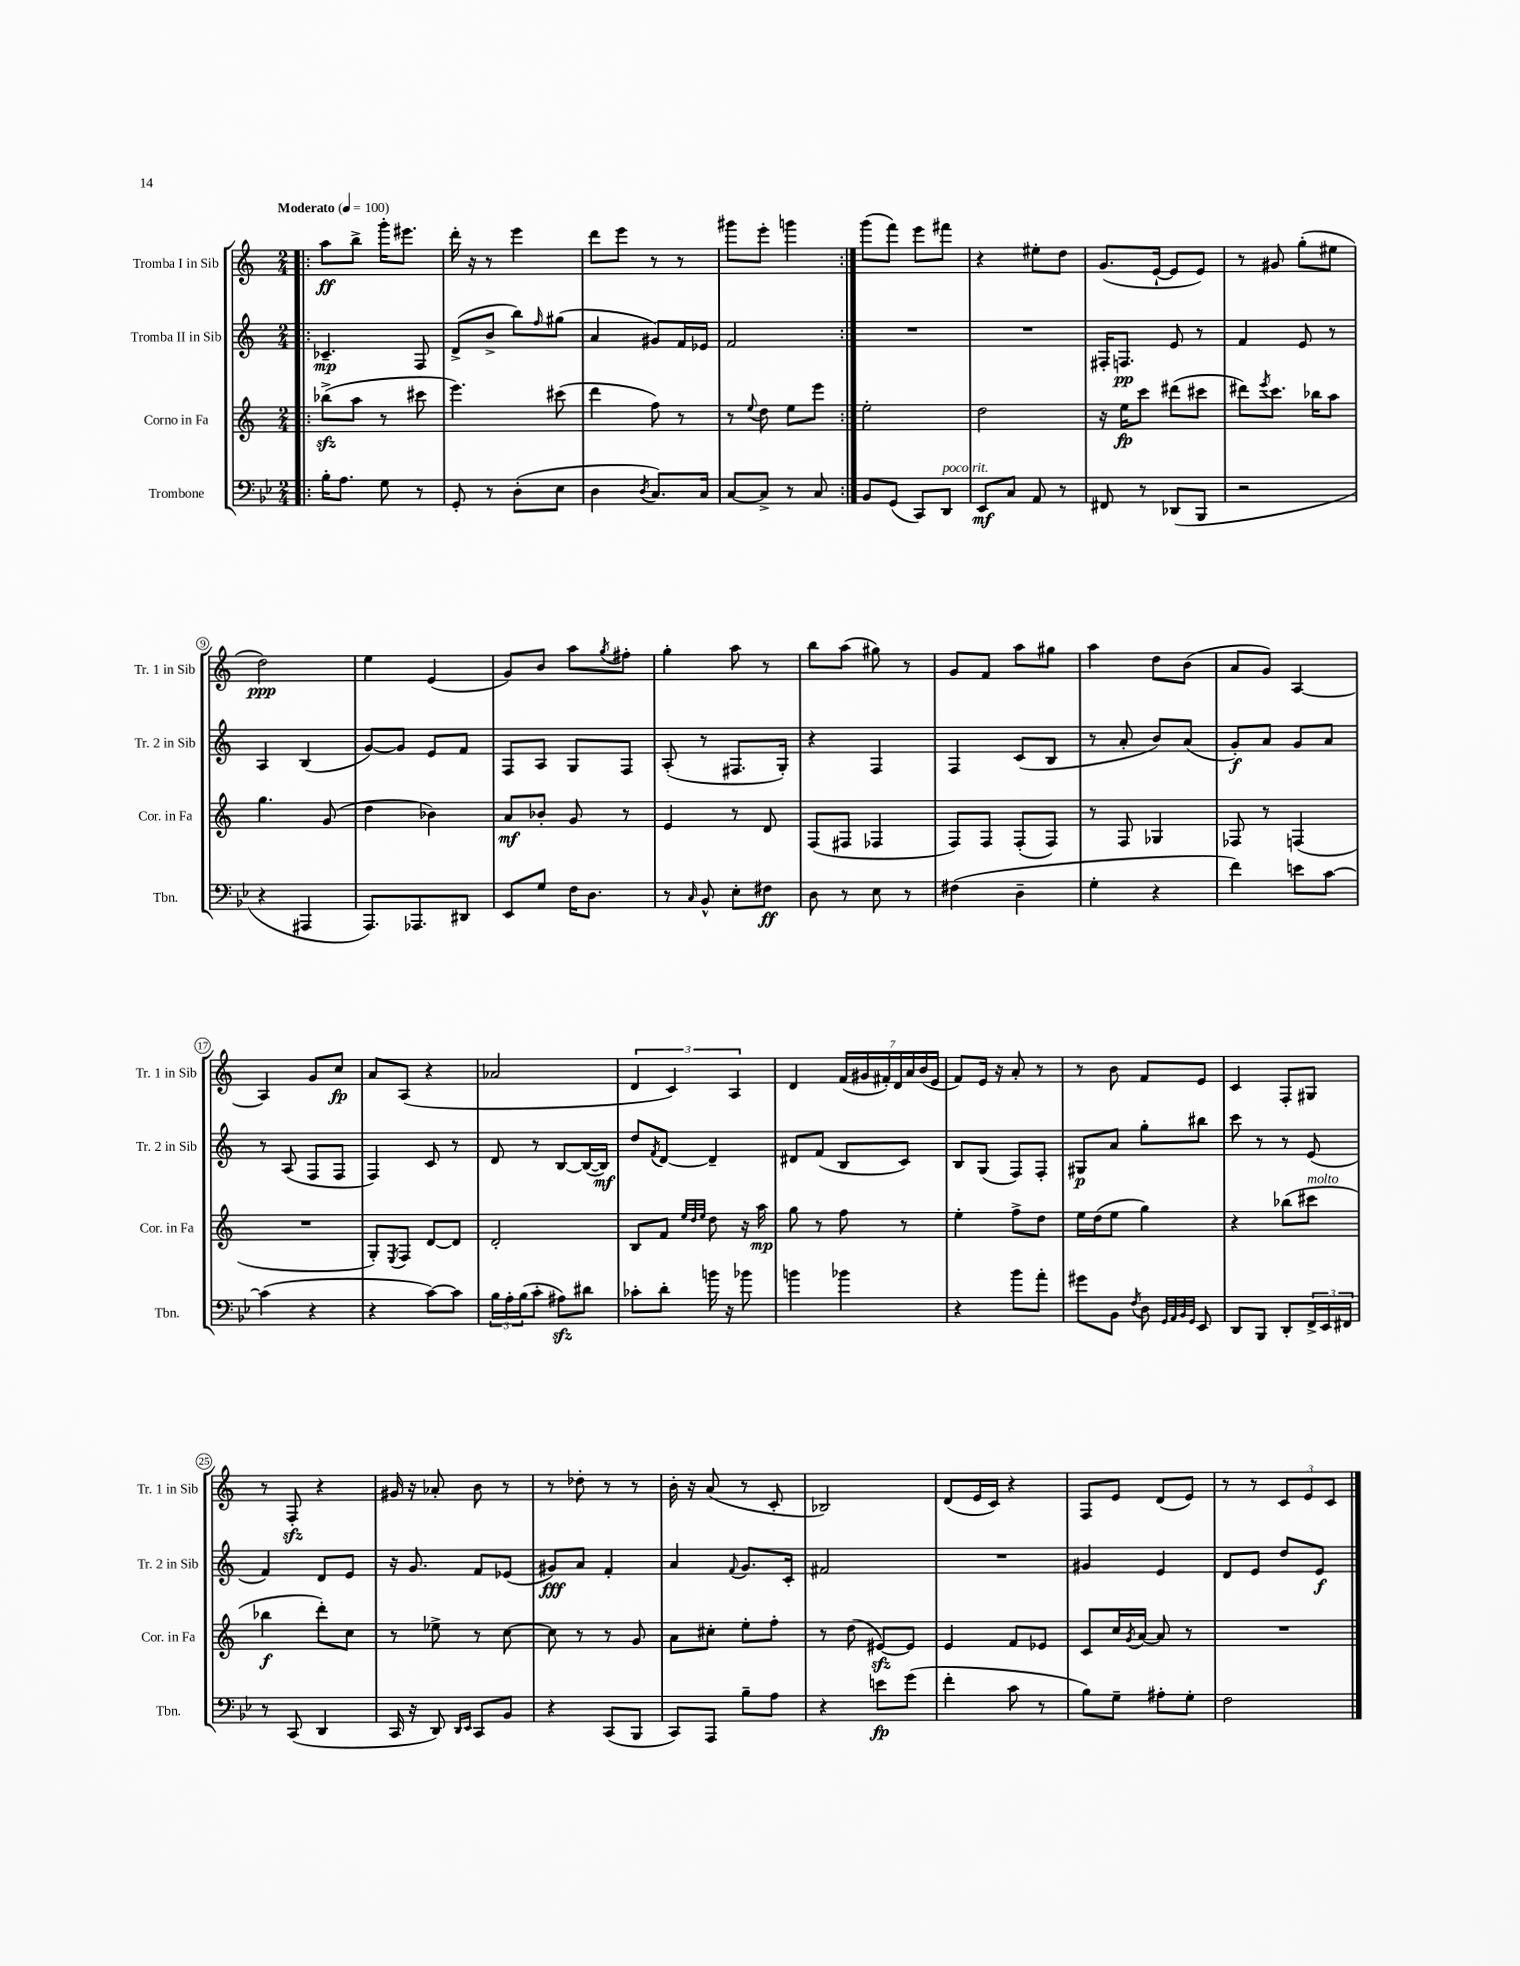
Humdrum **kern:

**kern	**kern	**kern	**kern
*staff4	*staff3	*staff2	*staff1
*clefF4	*clefG2	*clefG2	*clefG2
*k[b-e-]	*k[]	*k[]	*k[]
*M2/4	*M2/4	*M2/4	*M2/4
*MM100	*MM100	*MM100	*MM100
=!|:	=!|:	=!|:	=!|:
16B-'	(8bb-^	4.c-~	8aa
8.A	.	.	.
.	8aa	.	8bb^
8G	8r	.	16ggg'
.	.	.	8.eee#
8r	8ccc#	8F	.
=	=	=	=
8GG'	4.eee)	(8d^	16ddd'
.	.	.	16r
8r	.	8b^	8r
(8D'	.	8bb)	4eee
.	.	16qqff	.
8E-	(8ccc#	(8gg#	.
=	=	=	=
4D	4ddd	4a	8ddd
.	.	.	8eee
8qD	.	.	.
8.C)	8ff)	8g#)	8r
.	8r	16f	8r
16C	.	16e-	.
=	=	=	=
[8C	8r	2f	8ggg#
.	8qqee	.	.
8C^]	8dd	.	8eee'
8r	8ee	.	4ggg
8C	8eee	.	.
=:|!	=:|!	=:|!	=:|!
8BB-	2ee'	2r	(8ggg
(8GG	.	.	8fff)
8CC)	.	.	8eee
8DD	.	.	8fff#
=	=	=	=
8EE-	2dd	2r	4r
8C	.	.	.
8AA	.	.	8ee#'
8r	.	.	8dd
=	=	=	=
8FF#	16r	16F#'	(8.g
.	16ee	8.F	.
8r	8ccc	.	.
.	.	.	[16e`
(8DD-	(8ddd#	8e	8e]
8BBB-	8ccc#	8r	8e)
=	=	=	=
2r	8ddd#)	4f	8r
.	8qeee	.	.
.	8.ccc	.	8g#
.	.	8e	(8gg'
.	16bb-	.	.
.	8aa	8r	8ee#
=	=	=	=
4r	4.gg	4A	2dd)
4AAA#	.	(4B	.
.	(8g	.	.
=	=	=	=
8.AAA)	4dd	[8g)	4ee
.	.	8g]	.
8.AAA-	.	.	.
.	4b-)	8e	(4e
8DD#	.	8f	.
=	=	=	=
8EE-	8a	8F	8g)
8G	8b-'	8A	8b
16F	8g	8G	8aa
8.D	.	.	.
.	.	.	8qgg
.	8r	8F	8ff#'
=	=	=	=
8r	4e	(8A'	4gg'
16qqC	.	.	.
8BB-^^	.	8r	.
8E-'	8r	8.F#	8aa
8F#	8d	.	8r
.	.	16G')	.
=	=	=	=
8D	(8F	4r	8bb
8r	8F#	.	(8aa
8E-	4F-	4F	8gg#)
8r	.	.	8r
=	=	=	=
(4F#	8F)	4F	8g
.	8F	.	8f
4D~	(8F'	(8c	8aa
.	8F)	8B	8gg#
=	=	=	=
4G'	8r	8r	4aa
.	8F	8a'	.
4r	4G-	8b)	8dd
.	.	(8a	(8b
=	=	=	=
4f)	8F-	8g')	8a
.	8r	8a	8g)
8e	(4F	8g	[4A
[8c	.	8a	.
=	=	=	=
(4c]	2r	8r	4A]
.	.	(8A	.
4r	.	8F	8g
.	.	8F	8cc
=	=	=	=
4r	8G')	4F)	8a
.	8qE	.	.
.	8F	.	(8A
[8c)	[8d	8c	4r
8c]	8d]	8r	.
=	=	=	=
24B-	2d'	8d	2a-
24A'	.	.	.
(24B-	.	.	.
8c'	.	8r	.
8A#)	.	[8B	.
8d#	.	(16B_	.
.	.	16B])	.
=	=	=	=
8c-'	8B	8dd	6d
.	.	8qf	.
8d'	8f	[8d	.
.	.	.	6c)
.	32qqee	.	.
.	32qqdd	.	.
.	32qqee	.	.
16b	8dd	4d~]	.
16r	.	.	.
.	.	.	6A
8b-	16r	.	.
.	16aa	.	.
=	=	=	=
4b	8gg	8d#	4d
.	8r	(8f	.
4b-	8ff	8B	(28f
.	.	.	28g#
.	.	.	28f#')
.	.	.	28d
.	8r	8c)	.
.	.	.	28a
.	.	.	(28b
.	.	.	28e
=	=	=	=
4r	4ee'	8B	8f)
.	.	(8G	16e
.	.	.	16r
8b-	8ff^	8F)	8a'
8a'	8dd	8F'	8r
=	=	=	=
8g#	16ee	8G#	8r
.	(16dd	.	.
8BB-	8ee	8a	8b
8qF	.	.	.
8D	4gg)	8gg'	8f
32qqGG	.	.	.
32qqAA	.	.	.
32qqBB-	.	.	.
32qqGG	.	.	.
8EE-	.	8bb#	8e
=	=	=	=
8DD	4r	8ccc	4c
8BBB-	.	8r	.
8DD'	(8bb-	8r	8F'
24FF^	8ccc#	(8e	8G#
24EE-	.	.	.
24FF#	.	.	.
=	=	=	=
8r	4bb-	4f)	8r
(8CC	.	.	8F'
4DD	8ddd')	8d	4r
.	8cc	8e	.
=	=	=	=
16CC	8r	16r	16g#
16r	.	8.g	16r
8DD)	8ee-^	.	8a-'
16qqDD	.	.	.
16qqEE-	.	.	.
8CC	8r	8f	8b
8BB-	[8cc	(8e-	8r
=	=	=	=
4r	8cc]	8g#)	8r
.	8r	8a	8dd-'
(8CC	8r	4f'	8r
8BBB-	8g	.	8r
=	=	=	=
8CC)	8a	4a	16b'
.	.	.	16r
8AAA	8cc#'	.	(8a
.	.	8qqf	.
8B-~	8ee'	8.g	8r
8A	8ff'	.	8c'
.	.	16c'	.
=	=	=	=
4r	8r	2f#	2B-)
.	(8dd	.	.
8e	[8e#)	.	.
(8g	8e#]	.	.
=	=	=	=
4f'	4e	2r	(8d
.	.	.	16e
.	.	.	16c)
8c	8f	.	4r
8r	8e-	.	.
=	=	=	=
8B-)	8c	4g#	8F
8G~	16cc	.	8e
.	8qg	.	.
.	[16a	.	.
8A#'	8a]	4e	(8d
8G'	8r	.	8e)
=	=	=	=
2F	2r	8d	8r
.	.	8e	8r
.	.	8dd	12c
.	.	.	12e
.	.	8e	.
.	.	.	12c
==	==	==	==
*-	*-	*-	*-
